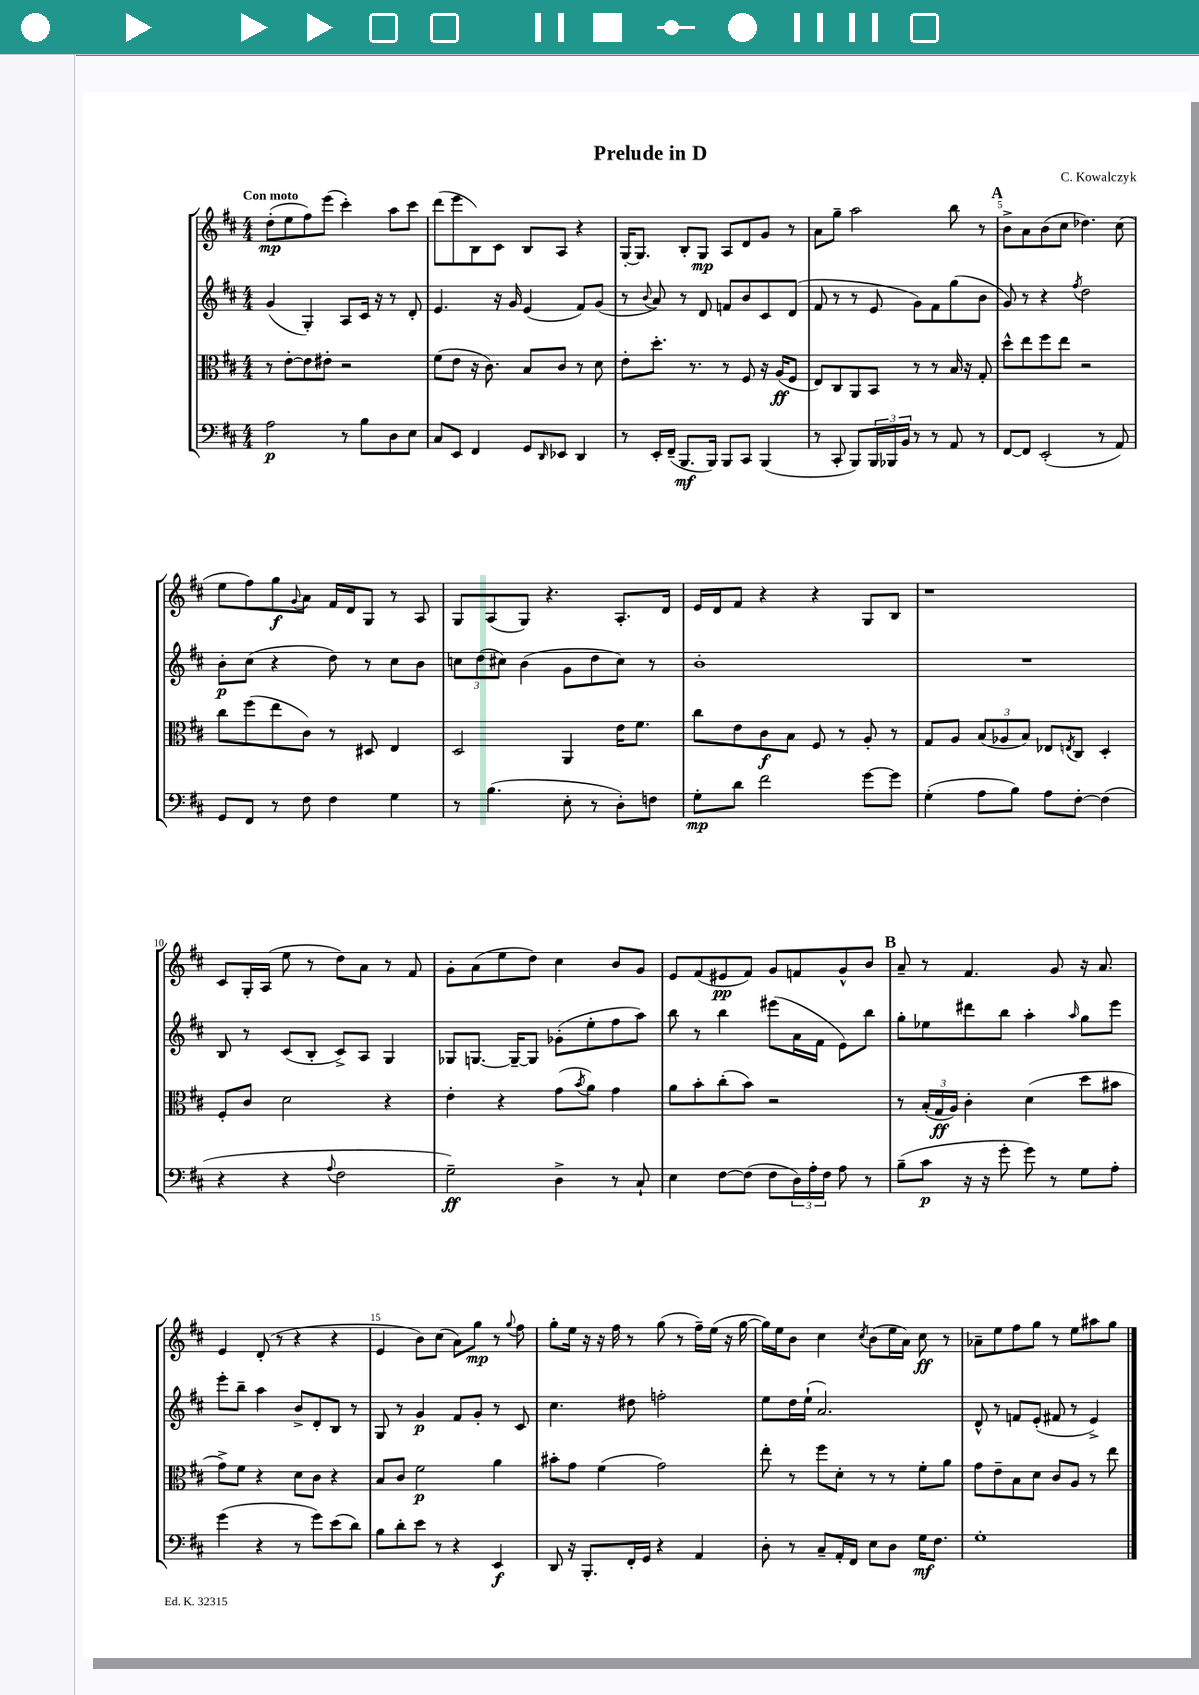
\header { title = "Prelude in D" composer = "C. Kowalczyk" }
<<
\new StaffGroup <<
\new Staff = "s0" {
    \clef treble \key d \major \numericTimeSignature \time 4/4 \tempo "Con moto"
    d''8-.\mp( e''8 fis''8) e'''8( cis'''4-.) a''8 cis'''8 |
    d'''8( e'''8 b8) cis'8 b8 a8 r4 |
    g16~-. g8. b8-. g8\mp a8 d'8 g'8 r8 |
    a'8 g''8-- a''2 b''8 r8 |
    \mark \markup { \bold "A" } b'8-> a'8 b'8( cis''8 des''4.) cis''8( |
    e''8 fis''8) g''8\f \appoggiatura { g'8 } a'8 fis'16 d'16 g8 r8 a8 |
    g8 a8( g8) r4. a8.-. d'16 |
    e'16 d'16 fis'8 r4 r4 g8 b8 |
    r1 |
    cis'8 g16-. a16( e''8 r8 d''8) a'8 r8 fis'8 |
    g'8-. a'8( e''8 d''8) cis''4 b'8 g'8 |
    e'8 fis'8( eis'8\pp fis'8) g'8 f'8 g'8-^ b'8 |
    \mark \markup { \bold "B" } a'8-- r8 fis'4. g'8 r16 a'8. |
    e'4 d'8-.( r8 r4 r4 |
    e'4 b'8) cis''8( a'8) g''8\mp r8 \appoggiatura { g''8 } fis''8 |
    g''8-. e''16 r16 r16 fis''16 r8 g''8( r8 fis''16--) e''16( r16 g''16~ |
    g''16) e''16 b'8 cis''4 \acciaccatura { cis''8 } b'8( e''16 a'16) cis''8\ff r8 |
    aes'8-- e''8 fis''8 g''8 r8 e''8 ais''8 g''8 \bar "|." |
}
\new Staff = "s1" {
    \clef treble \key d \major \numericTimeSignature \time 4/4
    g'4( g4-.) a8 cis'16 r16 r8 d'8-. |
    e'4. r16 g'16 e'4( fis'8) g'8( |
    r8 \appoggiatura { b'8 } a'8) r8 d'8 f'8 b'8 cis'8 d'8( |
    fis'8 r8 r8 e'8 g'8) fis'8 g''8( b'8 |
    \mark \markup { \bold "A" } g'8) r8 r4 \acciaccatura { fis''8 } d''2 |
    b'8-.\p cis''8( r4 d''8) r8 cis''8 b'8 |
    \tuplet 3/2 { c''8 d''8( cis''8) } b'4( g'8 d''8 cis''8) r8 |
    b'1-. |
    R1 |
    b8 r8 cis'8( b8-. cis'8->) a8 g4 |
    ges8 g8.~ g16~-- g8 ges'8-.( e''8-. fis''8 a''8) |
    b''8 r8 b''4 eis'''8( a'16 fis'16 e'8) b''8 |
    \mark \markup { \bold "B" } g''8-. ees''8 dis'''8 b''8 a''4-. \grace { a''16 } g''8 e'''8 |
    e'''8-. b''8-- a''4 b'8-> d'8-. b8 r8 |
    g8 r8 g'4\p fis'8 g'8-. r8 cis'8 |
    cis''4. dis''8 f''2-. |
    e''8 d''16 e''16-!( a'2.) |
    d'8-^ r8 f'8 e'8-.( fis'8 r8 e'4->) \bar "|." |
}
\new Staff = "s2" {
    \clef alto \key d \major \numericTimeSignature \time 4/4
    r8 e'8~-. e'8 eis'8-. r2 |
    fis'8( e'8 r16 cis'8.) b8 cis'8 r8 d'8 |
    e'8-. d''8.-. r8. r8 fis8 r16 a16\ff( fis8 |
    e8) cis8 a,8 b,8 r8 r8 b16 r16 g8-. |
    \mark \markup { \bold "A" } d''8-^ e''8 fis''8 e''8 r2 |
    cis''8 fis''8( e''8 cis'8) r8 dis8 e4 |
    d2 a,4 e'16 fis'8. |
    cis''8 e'8 cis'8\f b8 fis8 r8 a8-. r8 |
    g8 a8 \tuplet 3/2 { b8( aes8 b8) } ees8 \acciaccatura { e8 } cis8 d4-. |
    fis8-. cis'8 d'2 r4 |
    e'4-. r4 g'8( \acciaccatura { b'8 } a'8) g'4 |
    a'8 b'8-. cis''8-.( b'8) r2 |
    \mark \markup { \bold "B" } r8 \tuplet 3/2 { b16-.( g16\ff a16) } cis'4-. d'4( d''8 bis'8 |
    g'8->) fis'8 r4 d'8 cis'8 r4 |
    b8 cis'8 fis'2\p a'4 |
    bis'8-. g'8 fis'4( g'2) |
    e''8-. r8 fis''8 d'8-. r8 r8 fis'8-. a'8 |
    g'8 e'8-- b8 d'8 cis'8 a8 r8 e''8 \bar "|." |
}
\new Staff = "s3" {
    \clef bass \key d \major \numericTimeSignature \time 4/4
    a2\p r8 b8 d8 e8 |
    cis8 e,8 fis,4 g,8 \grace { d,16 } ees,8 d,4 |
    r8 e,16-. fis,16--( b,,8.\mf b,,16) b,,8 cis,8 b,,4( |
    r8 cis,8-. b,,8) \tuplet 3/2 { b,,16 bes,,16 b,16 } r8 r8 a,8 r8 |
    \mark \markup { \bold "A" } fis,8~ fis,8 e,2-.( r8 a,8) |
    g,8 fis,8 r8 fis8 fis4 g4 |
    r8 b4.( e8-. r8 d8-.) f8 |
    g8-.\mp d'8 fis'2 g'8~ g'8 |
    g4-.( a8 b8) a8 fis8~-. fis4( |
    r4 r4 \appoggiatura { a8 } fis2 |
    g2--\ff) d4-> r8 cis8-! |
    e4 fis8~ fis8( fis8 \tuplet 3/2 { d16) a16-. fis16 } a8 r8 |
    \mark \markup { \bold "B" } b8--( cis'8\p r16 r16 g'8-. g'8) r8 g8 a8-. |
    g'4( r4 r8 g'8) e'8( d'8) |
    b8 d'8-. e'8 r8 r4 e,4\f |
    d,8 r16 b,,8.-. fis,16-. g,16 r4 a,4 |
    d8-. r8 cis8-- a,16-. fis,16 e8 d8 g16\mf fis8. |
    g1-. \bar "|." |
}
>>
>>
\layout { \context { \Score \override BarNumber.break-visibility = ##(#f #t #t) barNumberVisibility = #(every-nth-bar-number-visible 5) } }
